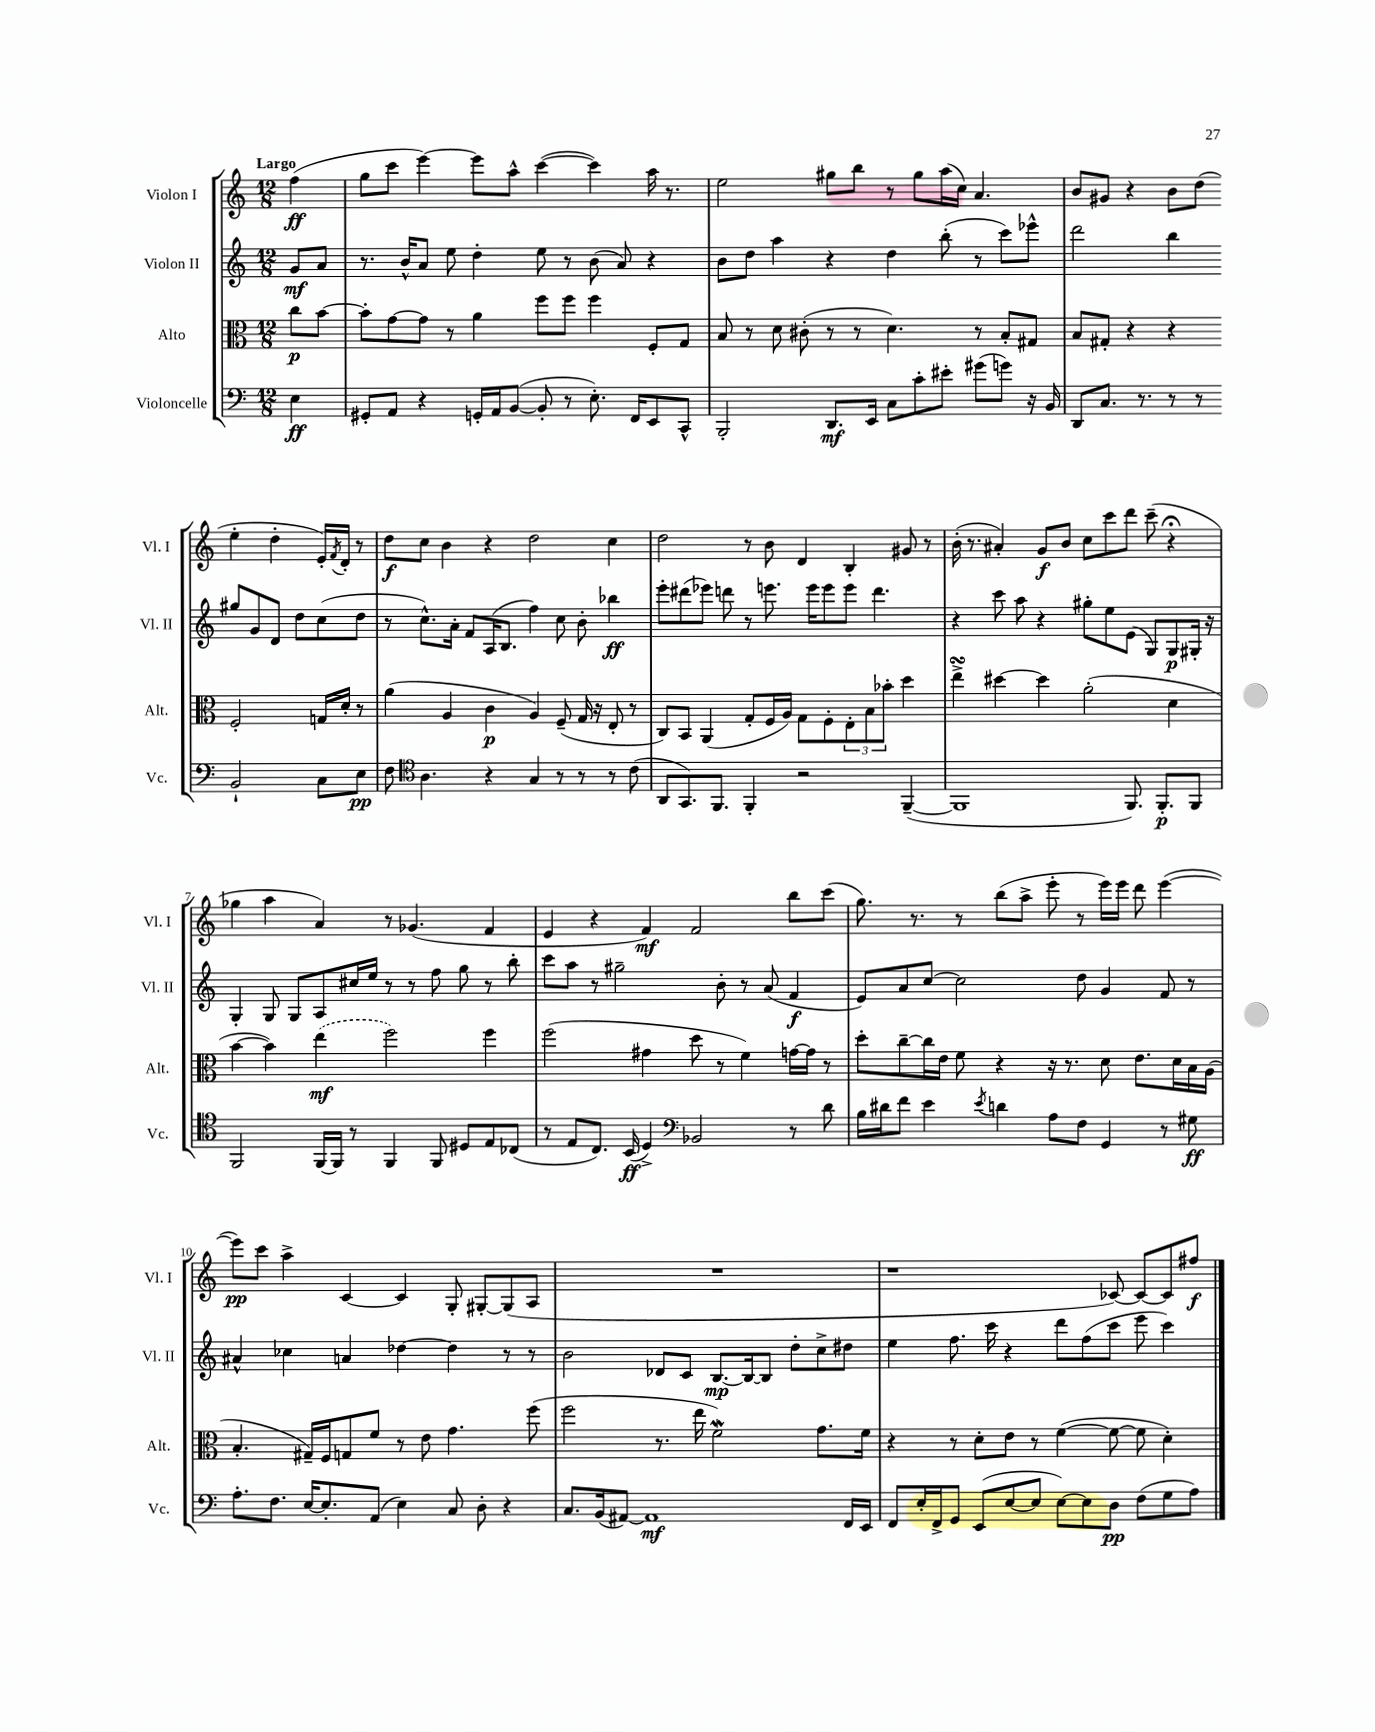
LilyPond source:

<<
\new StaffGroup <<
\new Staff = "s0" \with { instrumentName = "Violon I" shortInstrumentName = "Vl. I" } {
    \clef treble \key c \major \numericTimeSignature \time 12/8 \partial 4 \tempo "Largo"
    f''4\ff( |
    g''8 c'''8 e'''4~) e'''8 a''8-^ c'''4~( c'''4) a''16 r8. |
    e''2 gis''8 b''8 r8 gis''8 a''16( c''16) a'4. |
    b'8 gis'8 r4 b'8 d''8( e''4-. d''4-. e'16-.) \acciaccatura { f'8 } d'16-. r8 |
    d''8\f c''8 b'4 r4 d''2 c''4 |
    d''2 r8 b'8 d'4 b4-. gis'8 r8 |
    b'16-.( r8. ais'4-.) g'8\f b'8 c''8 c'''8 d'''8 c'''8--( r4\fermata |
    ges''4 a''4 a'4) r8 ges'4.( f'4 |
    e'4 r4 f'4\mf) f'2 b''8 c'''8( |
    g''8.) r8. r8 b''8( a''8-> e'''8-. r8 e'''16) e'''16 d'''8 e'''4~( |
    e'''8\pp) c'''8 a''4-> c'4~ c'4 g8-. gis8~-. gis8( a8 |
    R1. |
    r1 ces'8~) ces'8~ ces'8 fis''8\f \bar "|." |
}
\new Staff = "s1" \with { instrumentName = "Violon II" shortInstrumentName = "Vl. II" } {
    \clef treble \key c \major \numericTimeSignature \time 12/8 \partial 4
    g'8\mf a'8 |
    r8. b'16-^ a'8 e''8 d''4-. e''8 r8 b'8( a'8) r4 |
    b'8 d''8 a''4 r4 d''4 b''8-.( r8 c'''8) ees'''8-^ |
    d'''2 b''4 gis''8 g'8 d'8 d''8 c''8( d''8 |
    r8 c''8.-^) a'16-. f'8 a16( b8. f''4) c''8 b'8-. bes''4\ff |
    e'''8-. dis'''8( ees'''8) d'''8 r8 e'''8. e'''16 e'''8 e'''8 d'''4. |
    r4 c'''8 a''8 r4 gis''8-. e''8 e'8( g8) g8\p gis16-. r16 |
    g4-. g8 g8 a8 cis''16 e''16 r8 r8 f''8 g''8 r8 b''8-. |
    c'''8 a''8 r8 gis''2-- b'8-. r8 a'8( f'4\f |
    e'8) a'8 c''8~ c''2 d''8 g'4 f'8 r8 |
    ais'4-^ ces''4 a'4 des''4~ des''4 r8 r8 |
    b'2 des'8 c'8 b8.~\mp b16~ b8 d''8-. c''8-> dis''8 |
    e''4 f''8. c'''16 r4 d'''8 f''8( c'''8 e'''8 c'''4) \bar "|." |
}
\new Staff = "s2" \with { instrumentName = "Alto" shortInstrumentName = "Alt." } {
    \clef alto \key c \major \numericTimeSignature \time 12/8 \partial 4
    c''8\p b'8~ |
    b'8-. g'8~ g'8 r8 a'4 f''8 f''8 f''4 f8-. g8 |
    b8 r8 d'8 cis'8-.( r8 r8 d'4.) r8 b8-. gis8 |
    b8 gis8-. r4 r4 f2-. g16 d'16-. r8 |
    a'4( a4 c'4\p a4) f8--( g16 r16 e8-. r8 |
    c8) b,8 a,4( g8-. f16 a16) g8 f8-. \tuplet 3/2 { e8-. b8 bes'8-. } d''4 |
    e''4->\turn dis''4~ dis''4 a'2-.( d'4 |
    b'4~ b'4) \once \slurDashed e''4\mf( f''2) f''4 |
    f''2( gis'4 d''8 r8 f'4) g'16~ g'16 r8 |
    d''8-. c''8~-- c''16 e'16 f'8 r4 r16 r8. d'8 e'8. d'16 b16 a16( |
    b4.-. gis16--) f16 g8 f'8 r8 e'8 g'4. f''8( |
    f''2 r8. e''16 f'2\mordent) g'8. f'16 |
    r4 r8 d'8-. e'8 r8 f'4~( f'8~ f'8 d'4-.) \bar "|." |
}
\new Staff = "s3" \with { instrumentName = "Violoncelle" shortInstrumentName = "Vc." } {
    \clef bass \key c \major \numericTimeSignature \time 12/8 \partial 4
    e4\ff |
    gis,8-. a,8 r4 g,16-. a,16 b,8~( b,8-. r8 e8.-.) f,16 e,8 c,8-^ |
    b,,2-. d,8.\mf e,16 c8 c'8-. eis'8-. gis'8( g'8) r16 b,16 |
    d,8 c8. r8. r8 r8 b,2-! c8 e8\pp |
    f8 \clef tenor a4. r4 g4 r8 r8 r8 c'8( |
    a,8 g,8.) f,8. f,4-. r2 f,4~--( |
    f,1 f,8.) f,8.-.\p f,8 |
    f,2 f,16~ f,16 r8 f,4 f,8 dis8 e8 ces8( |
    r8 e8 c8.) b,16\ff( d4->) \clef bass bes,2 r8 d'8 |
    b16 dis'16 f'8 e'4 \acciaccatura { e'8 } d'4 a8 f8 g,4 r8 gis8\ff |
    a8.-. f8. e16~ e8.-. a,8( e4) c8 d8-. r4 |
    c8. b,16( ais,8~) ais,1\mf f,16 e,16 |
    f,8 e16-. f,16-> g,8 e,8( e8~ e8 e8~) e8 d8\pp f8( g8 a8) \bar "|." |
}
>>
>>
